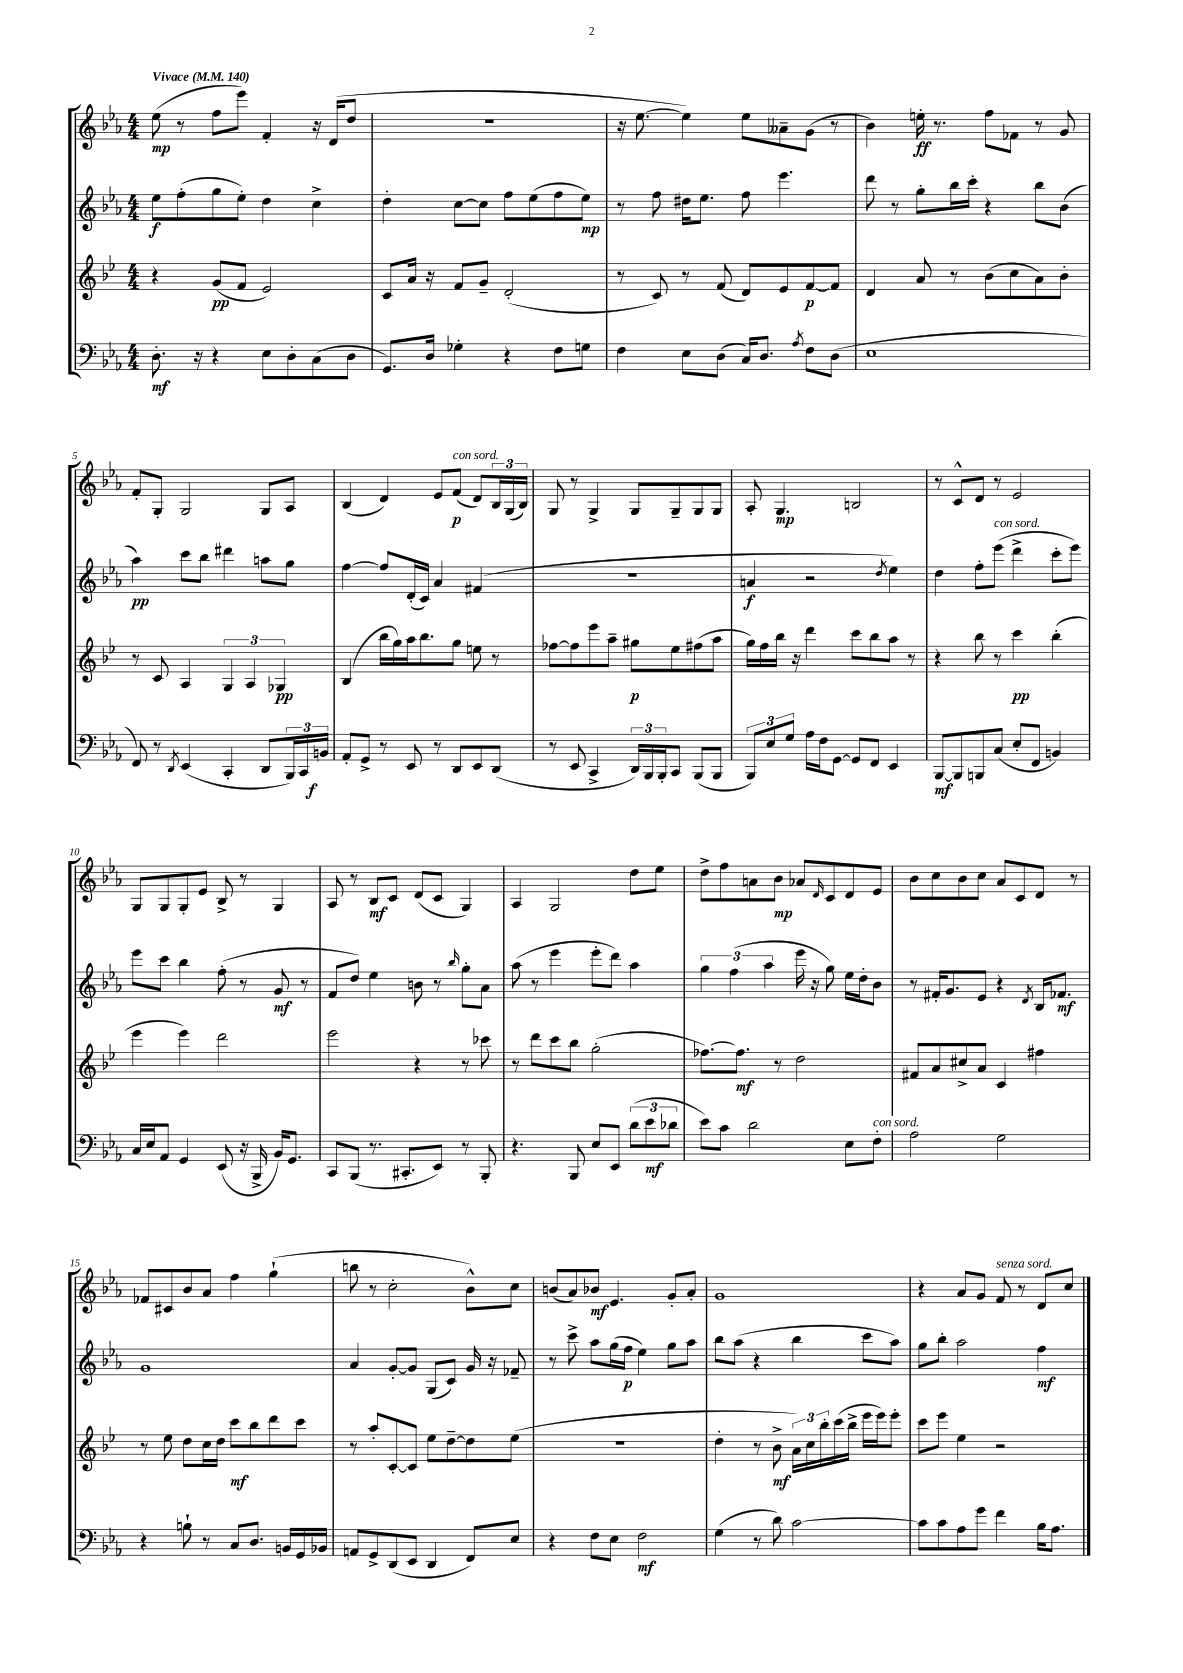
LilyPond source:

<<
\new StaffGroup <<
\new Staff = "s0" {
    \clef treble \key ees \major \numericTimeSignature \time 4/4 \tempo "Vivace" 4 = 140
    ees''8\mp( r8 f''8 ees'''8) f'4-. r16 d'16( d''8 |
    R1 |
    r16 ees''8.~ ees''4) ees''8 aeses'8-- g'8( r8 |
    bes'4) e''16-.\ff r8. f''8 fes'8 r8 g'8 |
    f'8-. g8-. g2 g8 aes8 |
    bes4( d'4) ees'8 f'8\p^\markup { \italic "con sord." }( d'8) \tuplet 3/2 { bes16 g16( bes16) } |
    g8 r8 g4-> g8 g8-- g8 g8 |
    aes8-. g4.\mp b2 |
    r8 c'8-^ d'8 r8 ees'2 |
    g8 g8 g8-. ees'8 bes8-> r8 g4 |
    aes8 r8 bes8\mf c'8 d'8( c'8 g4) |
    aes4 g2 d''8 ees''8 |
    d''8-> f''8 a'8 bes'8\mp aes'8 \grace { d'16 } c'8 d'8 ees'8 |
    bes'8 c''8 bes'8 c''8 aes'8 c'8 d'8 r8 |
    fes'8 cis'8 bes'8 aes'8 f''4 g''4-!( |
    b''8 r8 c''2-. bes'8-^) c''8 |
    b'8( aes'8) bes'8\mf ees'4. g'8-. aes'8-. |
    g'1 |
    r4 aes'8 g'8 f'8^\markup { \italic "senza sord." } r8 d'8 c''8 \bar "|." |
}
\new Staff = "s1" {
    \clef treble \key ees \major \numericTimeSignature \time 4/4
    ees''8\f f''8-.( g''8 ees''8-.) d''4 c''4-> |
    d''4-. c''8~ c''8 f''8 ees''8( f''8 ees''8\mp) |
    r8 f''8 dis''16 ees''8. f''8 ees'''4. |
    d'''8 r8 g''8-. bes''16 c'''16-. r4 bes''8 bes'8( |
    aes''4\pp) c'''8 bes''8 dis'''4 a''8 g''8 |
    f''4~ f''8 d'16-.( c'16) aes'4 fis'4( |
    r1 |
    a'4\f r2 \acciaccatura { d''8 } ees''4) |
    d''4 f''8-. ees'''8^\markup { \italic "con sord." }( d'''4-> c'''8-. ees'''8) |
    ees'''8 c'''8 bes''4 f''8-.( r8 g'8\mf r8 |
    f'8 d''8) ees''4 b'8 r8 \grace { bes''16 } g''8-. aes'8 |
    aes''8( r8 ees'''4 ees'''8-. d'''8) aes''4 |
    \tuplet 3/2 { g''4 f''4( aes''4 } ees'''16 r16 g''8) ees''16 d''16-. bes'8 |
    r8 fis'16-. g'8. ees'8 r4 \acciaccatura { d'8 } bes16 fes'8.\mf |
    g'1 |
    aes'4 g'8~-. g'8 g8( c'8) g'16 r16 fes'8-- |
    r8 c'''8-> aes''8 g''16( f''16\p ees''4) g''8 aes''8 |
    bes''8 aes''8( r4 bes''4 c'''8 aes''8) |
    g''8 bes''8-. aes''2 f''4\mf \bar "|." |
}
\new Staff = "s2" {
    \clef treble \key bes \major \numericTimeSignature \time 4/4
    r4 g'8\pp( f'8 ees'2) |
    c'8 a'16 r16 f'8 g'8-- d'2-.( |
    r8 c'8) r8 f'8( d'8) ees'8 f'8~\p f'8 |
    d'4 a'8 r8 bes'8( c''8 a'8) bes'8-. |
    r8 c'8 a4 \tuplet 3/2 { g4 a4 ges4\pp } |
    bes4( bes''16 g''16) a''16 bes''8. g''8 e''8 r8 |
    fes''8~ fes''8 ees'''8 a''8-- gis''8\p ees''8 fis''8( a''8 |
    g''16) f''16 bes''16 r16 d'''4 c'''8 bes''8 a''8 r8 |
    r4 bes''8 r8 c'''4\pp bes''4-.( |
    ees'''4 ees'''4) d'''2 |
    ees'''2 r4 r8 ces'''8 |
    r8 d'''8 c'''8 bes''8 g''2-.( |
    fes''8.~) fes''8.\mf r8 d''2 |
    fis'8 a'8 cis''8-> a'8 c'4 fis''4 |
    r8 ees''8 d''8 c''16 d''16 c'''8\mf bes''8 d'''8 c'''8 |
    r8 a''8-. c'8~-. c'8 ees''8 d''8~-- d''8 ees''8( |
    r1 |
    d''4-. r8 bes'8->\mf \tuplet 3/2 { a'16) c''16 bes''16-. } c'''16( bes''16-> ees'''16 ees'''16) ees'''8-. |
    c'''8 ees'''8 ees''4 r2 \bar "|." |
}
\new Staff = "s3" {
    \clef bass \key ees \major \numericTimeSignature \time 4/4
    d8.-.\mf r16 r4 ees8 d8-. c8( d8 |
    g,8.) d16 ges4-. r4 f8 g8 |
    f4 ees8 d8( c16) d8. \acciaccatura { aes8 } f8 d8( |
    ees1 |
    f,8) r8 \acciaccatura { d,8 } ees,4( c,4-. d,8 \tuplet 3/2 { bes,,16) c,16 b,16\f } |
    aes,8-. g,8-> r8 ees,8 r8 d,8 ees,8 d,8( |
    r8 ees,8 c,4-> \tuplet 3/2 { d,16) bes,,16 bes,,16-. } c,8 bes,,8( bes,,8 |
    \tuplet 3/2 { bes,,8) ees8 g8 } aes16 f16 g,8~ g,8 f,8 ees,4 |
    bes,,8~\mf bes,,8 b,,8 c8( ees8-. f,8 b,4) |
    c16 ees16 aes,8 g,4 ees,8( r16 bes,,16-> bes,16) g,8. |
    c,8 bes,,8( r8. cis,8.-. ees,8) r8 bes,,8-. |
    r4. bes,,8 ees8 ees,8 \tuplet 3/2 { d'8( ees'8\mf des'8 } |
    ees'8) c'8 d'2 ees8 f8-.^\markup { \italic "con sord." } |
    aes2 g2 |
    r4 b8-! r8 c8 d8. b,16 g,16 bes,16 |
    a,8 g,8-> d,8( ees,8 d,4 f,8) ees8 |
    r4 f8 ees8 f2\mf |
    g4( r8 d'8) c'2~ |
    c'8 c'8 aes8 g'8 f'4 bes16 aes8. \bar "|." |
}
>>
>>
